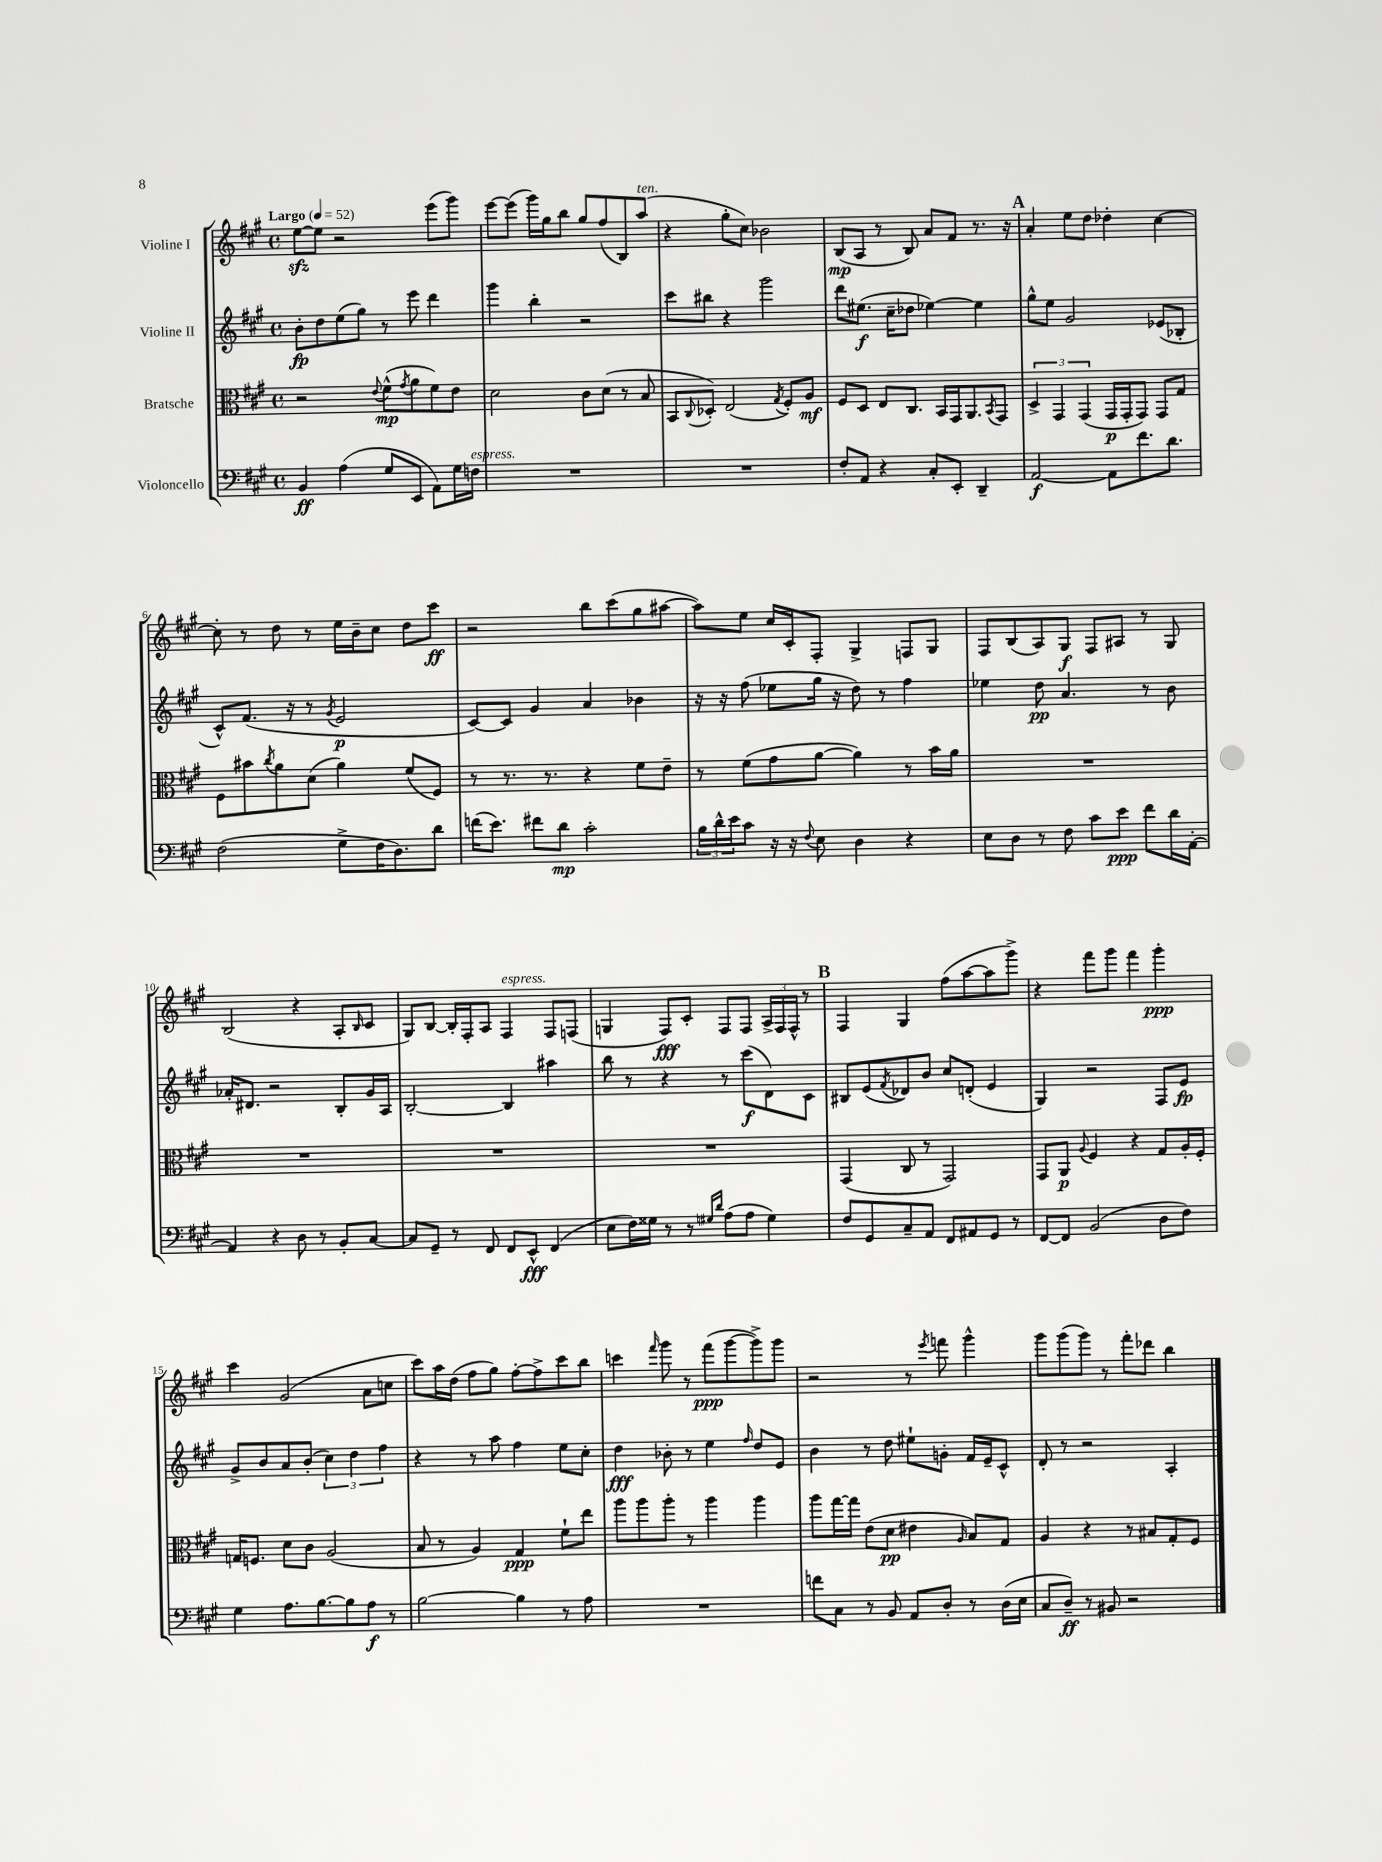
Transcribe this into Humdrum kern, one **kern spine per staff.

**kern	**dynam	**kern	**dynam	**kern	**dynam	**kern	**dynam
*part4	*part4	*part3	*part3	*part2	*part2	*part1	*part1
*staff4	*staff4	*staff3	*staff3	*staff2	*staff2	*staff1	*staff1
*I"Violoncello	*	*I"Bratsche	*	*I"Violine II	*	*I"Violine I	*
*clefF4	*	*clefC3	*	*clefG2	*	*clefG2	*
*k[f#c#g#]	*	*k[f#c#g#]	*	*k[f#c#g#]	*	*k[f#c#g#]	*
*M4/4	*	*M4/4	*	*M4/4	*	*M4/4	*
*met(c)	*	*met(c)	*	*met(c)	*	*met(c)	*
*MM52	*	*MM52	*	*MM52	*	*MM52	*
=1	=1	=1	=1	=1	=1	=1	=1
!	!	!	!	!	!	!LO:TX:a:B:t=Largo	!
4BB/	ff	2r	.	8b'\L	fp	[8eezz\L	.
.	.	.	.	8dd\	.	8ee\J]	.
(4A\	.	.	.	(8ee\	.	2r	.
.	.	.	.	8gg#\J)	.	.	.
.	.	8qqe/	.	.	.	.	.
8G#/L	.	(8f#^^\L	mp	8r	.	.	.
.	.	8qg#/	.	.	.	.	.
8EE/J	.	8a\	.	8eee\	.	.	.
8AA\L)	.	8f#\)	.	4ddd\	.	(8eee\L	.
16G#\L	.	8e\J	.	.	.	8ggg#\J)	.
!LO:TX:a:i:t=espress.	!	!	!	!	!	!	!
16Fn\JJ	.	.	.	.	.	.	.
=2	=2	=2	=2	=2	=2	=2	=2
1r	.	2d\	.	4ggg#\	.	[8eee\L	.
.	.	.	.	.	.	(8eee\J]	.
.	.	.	.	4bb'\	.	16ggg#\LL)	.
.	.	.	.	.	.	16gg#\J	.
.	.	.	.	.	.	8bb\J	.
.	.	8c#\L	.	2r	.	8gg#/L	.
.	.	(8d\J	.	.	.	(8ff#/	.
.	.	8r	.	.	.	8B/)	.
!	!	!	!	!	!	!LO:TX:a:i:t=ten.	!
.	.	8B/	.	.	.	(8aa/J	.
=3	=3	=3	=3	=3	=3	=3	=3
1r	.	8BB/L	.	8ccc#\L	.	4r	.
.	.	8qqC#/	.	.	.	.	.
.	.	8D-X'/J)	.	8bb#X\J	.	.	.
.	.	(2E/	.	4r	.	8gg#'\L	.
.	.	.	.	.	.	8cc#\J)	.
.	.	.	.	2ggg#\	.	2b-X\	.
.	.	8qG#/	.	.	.	.	.
.	.	8F#'/L)	.	.	.	.	.
.	.	8A/J	mf	.	.	.	.
=4	=4	=4	=4	=4	=4	=4	=4
8F#'/L	.	8F#/L	.	8ddd\L	.	(8B/L	mp
8AA/J	.	8D/J	.	(8.ee#X\J	f	8A/J	.
4r	.	8E/L	.	.	.	8r	.
.	.	.	.	16cc#~\KL	.	.	.
.	.	8.C#/J	.	8dd-X\J	.	8B/)	.
8C#'/L	.	.	.	[4ee-X\)	.	8a/L	.
.	.	16BB/LL	.	.	.	.	.
8EE'/J	.	16GG#/J	.	.	.	8f#/J	.
.	.	8.AA/	.	.	.	.	.
4DD~/	.	.	.	4ee-\]	.	8.r	.
.	.	8qBB/	.	.	.	.	.
.	.	8GG#/J	.	.	.	.	.
.	.	.	.	.	.	16r	.
!!LO:REH:place=s1:t=A
=5	=5	=5	=5	=5	=5	=5	=5
[2AA/	f	6D^/	.	8gg#^^\L	.	4a'/	.
.	.	.	.	8ee\J	.	.	.
.	.	6GG#/	.	.	.	.	.
.	.	.	.	2g#/	.	8ee\L	.
.	.	(6GG#/	.	.	.	.	.
.	.	.	.	.	.	8dd\J	.
8AA\L]	.	16GG#/LL	p	.	.	4dd-X'\	.
.	.	16GG#'/J	.	.	.	.	.
8.f#\	.	8GG#/J)	.	.	.	.	.
.	.	8GG#/L	.	(8e-X/L	.	[4cc#\	.
8.d\J	.	.	.	.	.	.	.
.	.	8G#/J	.	8B-X'/J	.	.	.
!!LO:LB:g=z
=6	=6	=6	=6	=6	=6	=6	=6
(2F#\	.	8F#\L	.	8c#^^/L)	.	8cc#'\]	.
.	.	8b#X\	.	(8.f#/J	.	8r	.
.	.	8qcc#/	.	.	.	.	.
.	.	8a\	.	.	.	8dd\	.
.	.	.	.	16r	.	.	.
.	.	(8d\J	.	8r	.	8r	.
.	.	.	.	8qg#/	.	.	.
8G#^\L	.	4a\)	.	2e/	p	16ee\LL	.
.	.	.	.	.	.	16b~\J	.
16F#\K	.	.	.	.	.	8cc#\J	.
8.D\)	.	.	.	.	.	.	.
.	.	(8f#/L	.	.	.	8dd\L	.
8d\J	.	8F#/J)	.	.	.	8ccc#\J	ff
=7	=7	=7	=7	=7	=7	=7	=7
(16fn\KL	.	8r	.	[8c#/L)	.	2r	.
8.e\J)	.	.	.	.	.	.	.
.	.	8.r	.	8c#/J]	.	.	.
8f#X\L	.	.	.	4g#/	.	.	.
.	.	8.r	.	.	.	.	.
8d\J	mp	.	.	.	.	.	.
2c#'\	.	4r	.	4a/	.	8bb\L	.
.	.	.	.	.	.	(8ccc#\	.
.	.	8f#\L	.	4b-X\	.	8gg#\	.
.	.	8e~\J	.	.	.	[8aa#X\J	.
=8	=8	=8	=8	=8	=8	=8	=8
24B\LL	.	8r	.	16r	.	8aa#\L])	.
24d^^\	.	.	.	.	.	.	.
.	.	.	.	16r	.	.	.
24e\J	.	.	.	.	.	.	.
8c#\J	.	(8f#\L	.	(8ff#\	.	8ee\J	.
16r	.	8g#\	.	8ee-X\L	.	16cc#/LL	.
16r	.	.	.	.	.	16c#'/J	.
8qqF#/	.	.	.	.	.	.	.
8E\	.	[8a\J	.	16gg#\Jk	.	8F#'/J	.
.	.	.	.	16r	.	.	.
4D\	.	4a\])	.	8dd\)	.	4G#^/	.
.	.	.	.	8r	.	.	.
4r	.	8r	.	4ff#\	.	8Fn/L	.
.	.	16b\LL	.	.	.	8G#/J	.
.	.	16a\JJ	.	.	.	.	.
=9	=9	=9	=9	=9	=9	=9	=9
8E\L	.	1r	.	4ee-X\	.	8F#/L	.
8D\J	.	.	.	.	.	(8B/	.
8r	.	.	.	8dd\	pp	8A/)	.
8F#\	.	.	.	4.a/	.	8G#/J	f
8c#\L	.	.	.	.	.	8F#/L	.
8e\J	ppp	.	.	.	.	8A#X/J	.
8f#\L	.	.	.	8r	.	8r	.
16d\L	.	.	.	8b\	.	8G#/	.
[16AA'\JJ	.	.	.	.	.	.	.
!!LO:LB:g=z
=10	=10	=10	=10	=10	=10	=10	=10
4AA/]	.	1r	.	16a-X'/KL	.	(2B/	.
.	.	.	.	8.d#X/J	.	.	.
4r	.	.	.	2r	.	.	.
8D\	.	.	.	.	.	4r	.
8r	.	.	.	.	.	.	.
8BB'/L	.	.	.	8B'/L	.	8A'/L	.
.	.	.	.	.	.	16qqB/	.
[8C#/J	.	.	.	16g#/L	.	8c#/J	.
.	.	.	.	16A/JJ	.	.	.
=11	=11	=11	=11	=11	=11	=11	=11
8C#/L]	.	1r	.	[2B'/	.	8G#/L)	.
8GG#~/J	.	.	.	.	.	[8B/J	.
8r	.	.	.	.	.	16B'/LL]	.
.	.	.	.	.	.	16F#'/J	.
8FF#/	.	.	.	.	.	8A/J	.
!	!	!	!	!	!	!LO:TX:a:i:t=espress.	!
8FF#/L	.	.	.	4B/]	.	4F#/	.
8EE^^/J	fff	.	.	.	.	.	.
(4FF#/	.	.	.	4aa#X\	.	8F#/L	.
.	.	.	.	.	.	(8Fn/J	.
=12	=12	=12	=12	=12	=12	=12	=12
8E\L	.	1r	.	8bb\	.	4Gn/	.
16F#\L)	.	.	.	8r	.	.	.
16G##X\JJ	.	.	.	.	.	.	.
8r	.	.	.	4r	.	8F#/L)	fff
8r	.	.	.	.	.	8c#'/J	.
16qqG#X/LL	.	.	.	.	.	.	.
16qqd/JJ	.	.	.	.	.	.	.
(8A\L	.	.	.	8r	.	8F#/L	.
8A\J	.	.	.	(8ccc#\L	f	8F#/J	.
4G#\)	.	.	.	8d\)	.	24A^/LL	.
.	.	.	.	.	.	24F#/	.
.	.	.	.	.	.	24F#^^/JJ	.
.	.	.	.	8c#\J	.	8r	.
!!LO:REH:place=s1:t=B
=13	=13	=13	=13	=13	=13	=13	=13
8F#/L	.	(4GG#/	.	8B#X/L	.	4F#/	.
8GG#/	.	.	.	(8e/	.	.	.
.	.	.	.	8qf#/	.	.	.
8C#~/	.	8C#/	.	8d-X/)	.	4G#/	.
8AA/J	.	8r	.	8b/J	.	.	.
8FF#/L	.	2GG#/)	.	8cc#/L	.	(8ff#\L	.
8AA#X/	.	.	.	(8dn'/J	.	[8aa\	.
8GG#/J	.	.	.	4e/	.	8aa\]	.
8r	.	.	.	.	.	8ggg#^\J)	.
=14	=14	=14	=14	=14	=14	=14	=14
[8FF#/L	.	8GG#/L	.	4G#/)	.	4r	.
8FF#/J]	.	8AA/J	p	.	.	.	.
.	.	8qqA/	.	.	.	.	.
(2BB/	.	4F#/	.	2r	.	8fff#\L	.
.	.	.	.	.	.	8ggg#\J	.
.	.	4r	.	.	.	4fff#\	.
8D\L	.	8G#/L	.	8F#/L	.	4ggg#'\	ppp
8F#\J)	.	16A'/L	.	8e/J	fp	.	.
.	.	16F#'/JJ	.	.	.	.	.
!!LO:LB:g=z
=15	=15	=15	=15	=15	=15	=15	=15
4G#\	.	16Gn/KL	.	8g#^/L	.	4ccc#\	.
.	.	8.Fn/J	.	.	.	.	.
.	.	.	.	8b/	.	.	.
8.A\L	.	8d\L	.	8a/	.	(2g#/	.
.	.	8c#\J	.	(8b'/J	.	.	.
[8.B\	.	.	.	.	.	.	.
.	.	(2A/	.	6cc#\)	.	.	.
8B\]	.	.	.	.	.	.	.
.	.	.	.	6dd\	.	.	.
8A\J	f	.	.	.	.	8a\L	.
.	.	.	.	6ff#\	.	.	.
8r	.	.	.	.	.	8ccn\J	.
=16	=16	=16	=16	=16	=16	=16	=16
[2B\	.	8B/	.	4r	.	8ccc#\L)	.
.	.	8r	.	.	.	16aa\L	.
.	.	.	.	.	.	(16dd\JJ	.
.	.	4A/)	.	8r	.	8ff#\L	.
.	.	.	.	8aa\	.	8gg#\J)	.
4B\]	.	4G#/	ppp	4ff#\	.	[8ff#'\L	.
.	.	.	.	.	.	8ff#^\]	.
8r	.	8f#`\L	.	8ee\L	.	8ccc#\	.
8A\	.	8ee\J	.	8cc#'\J	.	8bb\J	.
=17	=17	=17	=17	=17	=17	=17	=17
1r	.	8aa\L	.	4dd\	fff	4cccn\	.
.	.	8aa\	.	.	.	.	.
.	.	.	.	.	.	16qqfff#/	.
.	.	8aa'\J	.	8b-X'\	.	8ggg#\	.
.	.	8r	.	8r	.	8r	.
.	.	4aa\	.	4ee\	.	(8fff#\L	ppp
.	.	.	.	.	.	[8ggg#\	.
.	.	.	.	16qqff#/	.	.	.
.	.	4aa\	.	8dd/L	.	8ggg#^\])	.
.	.	.	.	8e/J	.	8ggg#\J	.
=18	=18	=18	=18	=18	=18	=18	=18
8fn\L	.	8aa\L	.	4b\	.	2r	.
8C#\J	.	[16gg#\L	.	.	.	.	.
.	.	16gg#\JJ]	.	.	.	.	.
8r	.	(8e\L	.	8r	.	.	.
8BB/	.	8d\J	pp	8dd\	.	.	.
8AA/L	.	4e#X\	.	8ee#X`\L	.	8r	.
.	.	.	.	.	.	8qeee/	.
8D'/J	.	.	.	8gn'\J	.	8fffn\	.
.	.	16qqA/	.	.	.	.	.
8r	.	8B/L)	.	16f#/LL	.	4ggg#^^\	.
.	.	.	.	16e~/J	.	.	.
(16D\LL	.	8G#/J	.	8c#^^/J	.	.	.
16E\JJ	.	.	.	.	.	.	.
=19	=19	=19	=19	=19	=19	=19	=19
8C#/L	.	4A/	.	8d'/	.	8ggg#\L	.
8D~/J)	ff	.	.	8r	.	(8ggg#\	.
8r	.	4r	.	2r	.	8ggg#\J)	.
8BB#X/	.	.	.	.	.	8r	.
2r	.	8r	.	.	.	8fff#'\L	.
.	.	8B#X/L	.	.	.	8ddd-X\J	.
.	.	8G#'/	.	4A'/	.	4bb\	.
.	.	8F#/J	.	.	.	.	.
==	==	==	==	==	==	==	==
*-	*-	*-	*-	*-	*-	*-	*-
